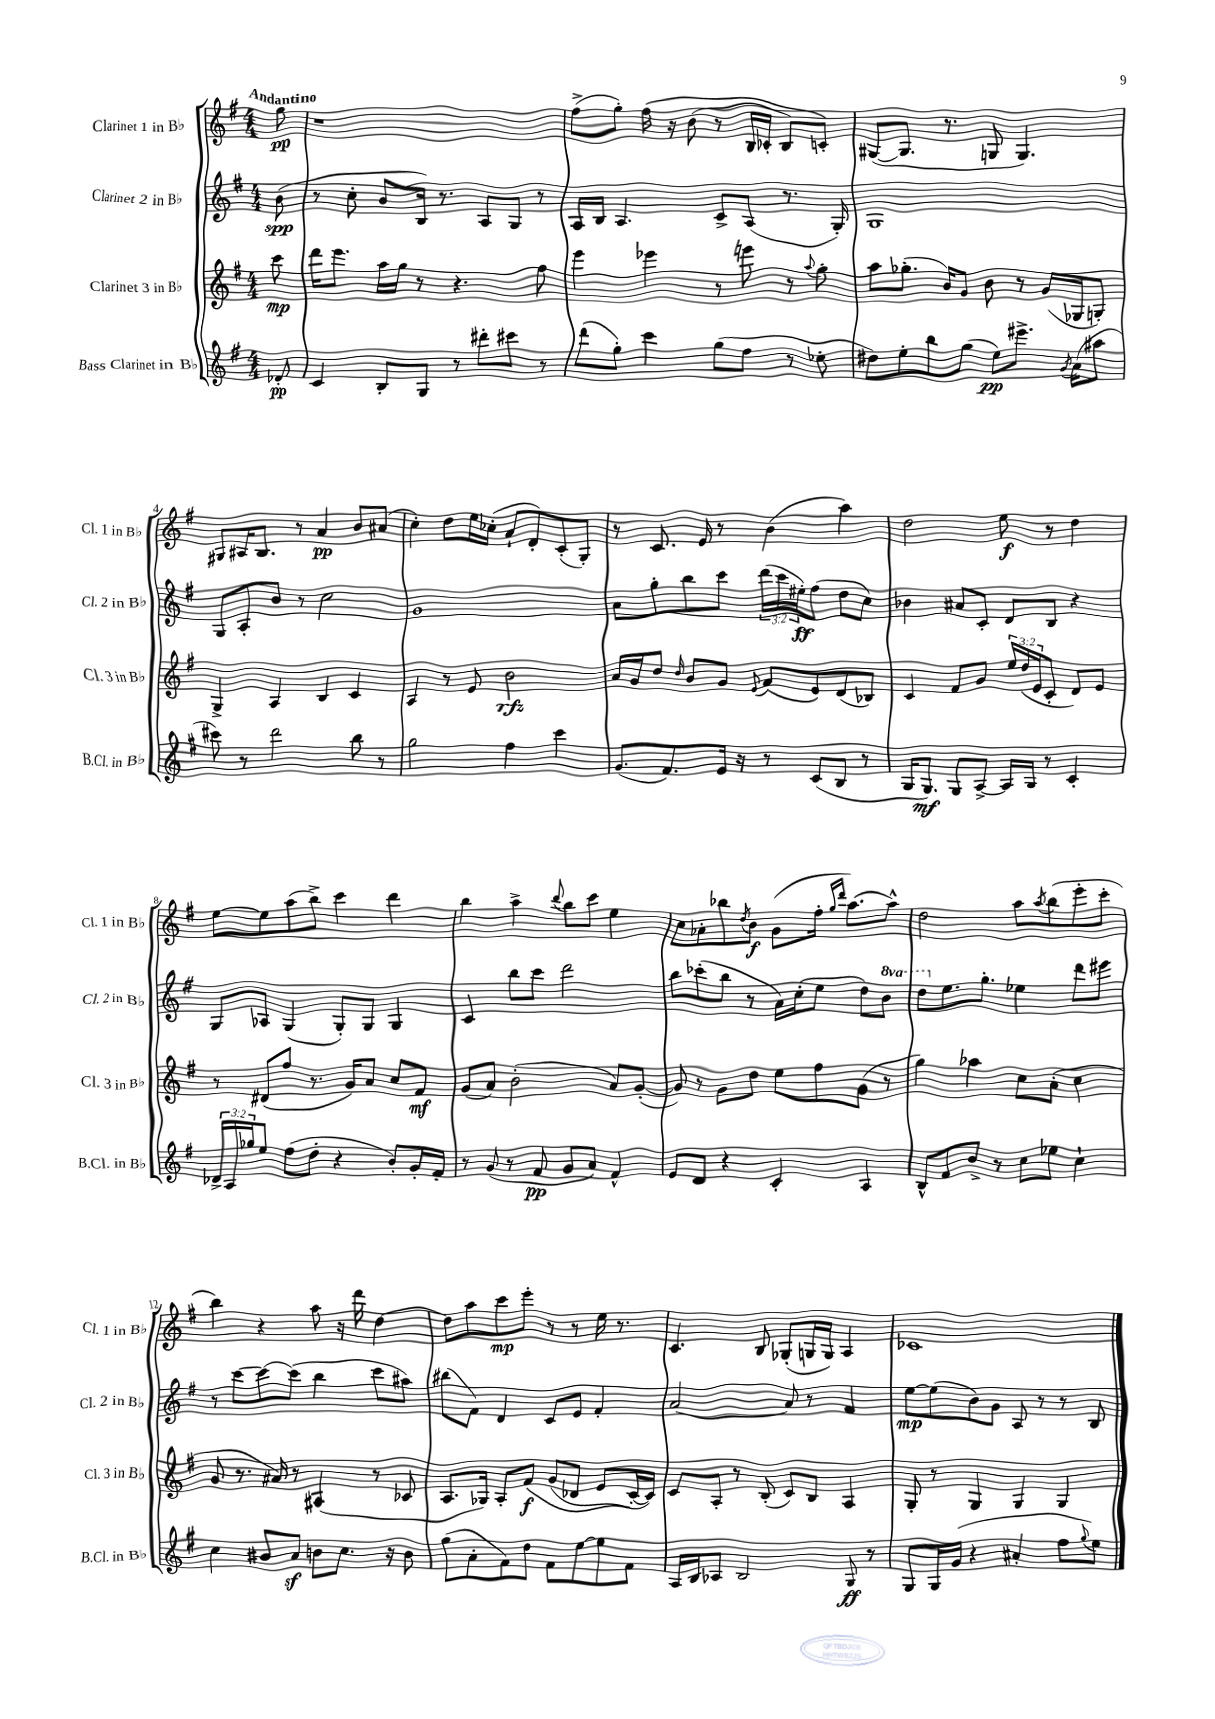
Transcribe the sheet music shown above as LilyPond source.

<<
\new StaffGroup <<
\new Staff = "s0" \with { instrumentName = "Clarinet 1 in Bb" shortInstrumentName = "Cl. 1 in Bb" } {
    \clef treble \key g \major \numericTimeSignature \time 4/4 \partial 8 \tempo "Andantino"
    g''8\pp |
    r1 |
    fis''8->( g''8-.) fis''16\( r16 b'8( r8 b16 ces'16-. b8) c'8-.\) |
    gis8~( gis8. r8. g8 g4.) |
    gis8 ais16 b8. r8 a'4\pp b'8 ais'8( |
    c''4-.) d''8 e''16 ces''16-.( a'8-! d'8-.) c'8-.( g8-.) |
    r8 c'8. e'16 r8 b'4( a''4) |
    d''2 e''8\f r8 d''4 |
    e''8~ e''8 a''8( b''8->) c'''4 d'''4 |
    b''4 a''4-> \appoggiatura { d'''8 } b''8 c'''8 e''4 |
    c''8 aes'8-. bes''8 \acciaccatura { d''8 } b'8\f g'8( fis''16-. \grace { g''16 d'''16 } a''8.~) a''8-^ |
    d''2 a''8 \acciaccatura { a''8 } b''8( e'''8-. c'''8-. |
    b''4) r4 a''8 r16 d'''16 d''4~ |
    d''8 a''8 c'''8\mp e'''8-. r8 r8 e''16 r8. |
    c'4. b8 ges8-.( g16 g16) a4 |
    ces'1 \bar "|." |
}
\new Staff = "s1" \with { instrumentName = "Clarinet 2 in Bb" shortInstrumentName = "Cl. 2 in Bb" } {
    \clef treble \key g \major \numericTimeSignature \time 4/4 \override Staff.TupletNumber.text = #tuplet-number::calc-fraction-text \set Staff.ottavationMarkups = #ottavation-simple-ordinals \partial 8
    b'8\spp( |
    r8 c''8-. b'8 b16) r8. a8 g8 r8 |
    a16 b16 a4. c'8-> a8( r8. g16-.) |
    g1 |
    g8 a8-. b'8 r8 c''2 |
    g'1 |
    a'8 g''8-. b''8 c'''8 \tuplet 3/2 { d'''16( c'''16 eis''16-.\ff) } fis''8( d''8 c''8) |
    bes'4 ais'8 c'8-. d'8 b8 r4 |
    g8 aes8 g4( g8-.) g8 g4 |
    c'4 b''8 c'''8 d'''2 |
    b''8 ces'''8-.( b''8 r8 a'16) c''16-.( e''8 d''8) \ottava #1 b''8 |
    d'''8 \ottava #0 e''8. g''8.-. ees''4 d'''8 eis'''8 |
    r8 c'''8~ c'''8~ c'''8( b''4 c'''8 ais''8) |
    bis''8( fis'8) d'4 c'8 e'8 fis'4-. |
    a'2~ a'8 r8 fis'4 |
    e''8~\mp e''8( b'8) g'8 a8 r8 r8 b8 \bar "|." |
}
\new Staff = "s2" \with { instrumentName = "Clarinet 3 in Bb" shortInstrumentName = "Cl. 3 in Bb" } {
    \clef treble \key g \major \numericTimeSignature \time 4/4 \override Staff.TupletNumber.text = #tuplet-number::calc-fraction-text \partial 8
    c'''8\mp |
    d'''16 e'''8. a''16 g''16 r8 r4. fis''8 |
    e'''4 ees'''4 r8 e'''8 r8 \appoggiatura { a''8 } g''8-. |
    a''8 ges''8.-.( b'16) g'8 b'8 r8 g'16( ges16 g8-.) |
    g4-> a4 b4 c'4 |
    a4 r8 e'8 b'2\rfz |
    a'16 g'16 d''8 \grace { d''16 } b'8 g'8 \appoggiatura { e'8 } fis'8( e'8) d'8( bes8) |
    c'4 fis'8 g'8 \tuplet 3/2 { e''16 d''16( e'16 } c'8-. d'8) e'8 |
    r8 dis'8( fis''8 r8. g'16) a'8 c''8 fis'8\mf |
    g'8( a'8) b'2-.( a'8) g'8~-.( |
    g'8) r8 g'8 d''8 e''8 fis''8 g'8( r8 |
    g''4) aes''4 c''8 a'8-.( c''4 |
    g'8 r8. ais'16) r8 ais4( r8 ces'8 |
    a8. ges16) a8-. fis'8\f\( g'8( des'8 e'8 c'16~-.) c'16\) |
    c'8 a8-. r8 b8-.( c'8) b8 a4 |
    g8-. r8 g4 g4 g4 \bar "|." |
}
\new Staff = "s3" \with { instrumentName = "Bass Clarinet in Bb" shortInstrumentName = "B.Cl. in Bb" } {
    \clef treble \key g \major \numericTimeSignature \time 4/4 \override Staff.TupletNumber.text = #tuplet-number::calc-fraction-text \partial 8
    des'8-.\pp |
    c'4 b8-. g8 r8 dis'''8-. cis'''8 r8 |
    d'''8( g''8-.) c'''4 g''8( fis''8 r8 ees''8-. |
    dis''8) e''8-. b''8 g''8( e''8\pp) eis'''8.-> \acciaccatura { g'8 } a'16( ais''8 |
    cis'''8) r8 d'''2 b''8 r8 |
    g''2 fis''4 c'''4 |
    g'8.( fis'8.) e'16 r16 r8 c'8( b8 r8 |
    g16 g8.\mf) g8 a8~-> a16 g16 r8 c'4-. |
    \tuplet 3/2 { des'16-> a16 ges''16 } e''8 fis''8( d''8-. r4 b'8-.) g'16-. fis'16-. |
    r8 g'8( r8 fis'8\pp g'8 a'8) fis'4-^ |
    e'8 d'8 r4 c'4-. a4 |
    b8-^ fis'8 b'8-> r8 c''8 ees''8 c''4-! |
    c''4 bis'8 a'8\sf b'8 c''8. r16 b'8 |
    g''8( a'8-. fis'8) d''8 fis'8 e''8~ e''8 fis'8 |
    a16 b16 aes8 b2 g8\ff r8 |
    g8 g16 g'16( r4 ais'4-. fis''8 \appoggiatura { g''8 } e''8) \bar "|." |
}
>>
>>
